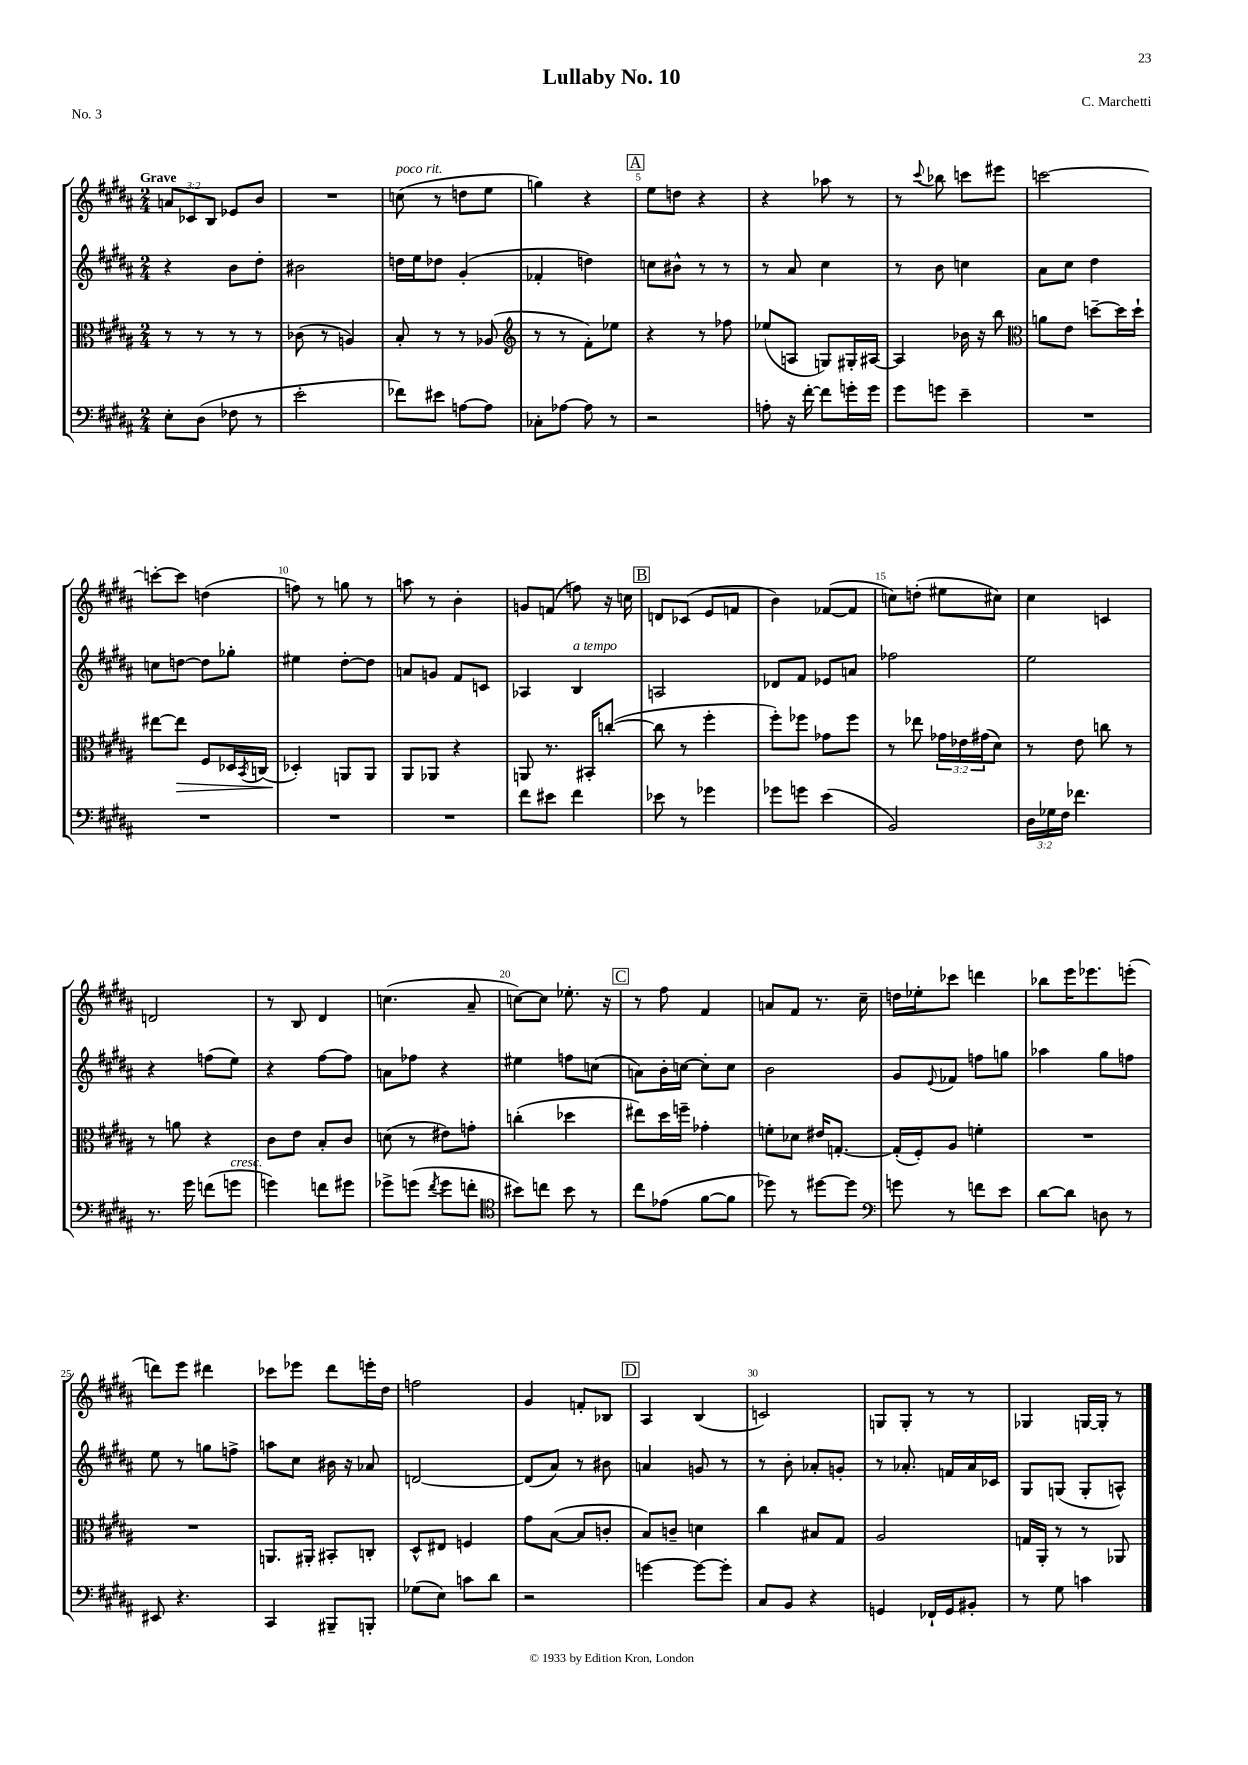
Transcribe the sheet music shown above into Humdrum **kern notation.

**kern	**kern	**kern	**kern
*staff4	*staff3	*staff2	*staff1
*clefF4	*clefC3	*clefG2	*clefG2
*k[f#c#g#d#a#]	*k[f#c#g#d#a#]	*k[f#c#g#d#a#]	*k[f#c#g#d#a#]
*M2/4	*M2/4	*M2/4	*M2/4
8E'\L	8r	4r	12a/L
.	.	.	12c-/
(8D#\J	8r	.	.
.	.	.	12B/J
8F-\	8r	8b\L	8e-/L
8r	8r	8dd#'\J	8b/J
=	=	=	=
2e'\	(8c-\	2b#\	2r
.	8r	.	.
.	4A/)	.	.
=	=	=	=
8f-\L)	8B'/	16dd\LL	(8cc\
.	.	16ee\J	.
8e#\J	8r	8dd-\J	8r
[8A\L	8r	(4g#'/	8dd\L
8A\]J	(8A-/	.	8ee\J
=	=	=	=
*	*clefG2	*	*
8C-'\L	8r	4f-'/	4gg\)
[8A-\J	8r	.	.
8A-\]	8f#'\L)	4dd\)	4r
8r	8ee-\J	.	.
=	=	=	=
2r	4r	8cc\L	8ee\L
.	.	8b#^^\J	8dd\J
.	8r	8r	4r
.	8ff-\	8r	.
=	=	=	=
8A'\	(8ee-/L	8r	4r
16r	8A/J	8a#/	.
[16f#'\	.	.	.
8f#\]L	8G/L)	4cc#\	8aa-\
16g'\L	16G#'/L	.	8r
16g\JJ	[16A#/JJ	.	.
=	=	=	=
8g#\L	4A#/]	8r	8r
.	.	.	8qqccc#/
8g\J	.	8b\	8bb-\
4e~\	16b-\	4cc\	8ccc\L
.	16r	.	.
.	8bb\	.	8eee#\J
=	=	=	=
*	*clefC3	*	*
2r	8a\L	8a#\L	[2ccc\
.	8e\J	8cc#\J	.
.	[8dd~\L	4dd#\	.
.	16dd\]L	.	.
.	16dd`\JJ	.	.
=	=	=	=
2r	[8ee#\L	8cc\L	8ccc'\_L
.	8ee#\]J	[8dd\J	8ccc\]J
.	8F#/L	8dd\]L	(4dd\
.	16D-/L	8gg-'\J	.
.	8qBB/	.	.
.	(16C/JJ	.	.
=	=	=	=
2r	4D-'/)	4ee#\	8ff\)
.	.	.	8r
.	8AA/L	[8dd#'\L	8gg\
.	8AA/J	8dd#\]J	8r
=	=	=	=
2r	8AA#/L	8a/L	8aa\
.	8AA-/J	8g/J	8r
.	4r	8f#/L	4b'\
.	.	8c/J	.
=	=	=	=
8f#\L	8AA/	4A-/	8g/L
8e#\J	8.r	.	(8f/J
4f#\	.	4B/	8ff\)
.	16BB#'/LK	.	.
.	([8cc'/J	.	16r
.	.	.	16cc\
=	=	=	=
8e-\	8cc\]	2A/	8d/L
8r	8r	.	(8c-/J
4g-\	4ff#'\	.	8e/L
.	.	.	8f/J
=	=	=	=
8g-\L	8ff#'\L)	8d-/L	4b\)
8g\J	8ff-\J	8f#/J	.
(4e\	8g-\L	8e-/L	([8f-/L
.	8ff-\J	8a/J	8f-/]J
=	=	=	=
2BB/)	8r	2ff-\	8cc\L)
.	8ee-\	.	(8dd'\J
.	24g-\LL	.	8ee#\L
.	24e-\	.	.
.	(24g#\J	.	.
.	8d#\J)	.	8cc#\J)
=	=	=	=
24D#\LL	8r	2ee\	4cc#\
24G-\	.	.	.
24F#\JJ	.	.	.
4.f-\	8e\	.	.
.	8cc\	.	4c/
.	8r	.	.
=	=	=	=
8.r	8r	4r	2d/
.	8a\	.	.
16g#\	.	.	.
(8f\L	4r	(8ff\L	.
8g\J	.	8ee\J)	.
=	=	=	=
4g\)	8c#\L	4r	8r
.	8e\J	.	8B/
8f\L	8B'/L	[8ff#\L	4d#/
8g#\J	8c#/J	8ff#\]J	.
=	=	=	=
8g-^\L	(8d\	8a\L	(4.cc\
(8g\J	8r	8ff-\J	.
8qf#/	.	.	.
8g\L	8e#\L)	4r	.
8f'\J	8g'\J	.	8a#~/
=	=	=	=
*clefC4	*	*	*
8b#\L)	(4cc'\	4ee#\	[8cc\L)
8cc\J	.	.	8cc\]J
8b#\	4dd-\	8ff\L	8.ee-'\
8r	.	(8cc\J	.
.	.	.	16r
=	=	=	=
8cc#\L	8ee#\L)	8a\L)	8r
(8e-\J	16dd#\L	16b'\L	8ff#\
.	16ff~\JJ	[16cc\JJ	.
[8f#\L	4g-'\	8cc'\]L	4f#/
8f#\]J	.	8cc\J	.
=	=	=	=
8dd-\)	8f'\L	2b\	8a/L
8r	8d-\J	.	8f#/J
[8dd#\L	16e#/LK	.	8.r
.	[8.G'/J	.	.
8dd#\]J	.	.	.
.	.	.	16cc#~\
=	=	=	=
*clefF4	*	*	*
8g\	(16G'/]LL	8g#/L	16dd\LL
.	16F#'/J)	.	16ee-'\J
.	.	8qqe/	.
8r	8A#/J	8f-/J	8ccc-\J
8f\L	4f'\	8ff\L	4ddd\
8e\J	.	8gg\J	.
=	=	=	=
[8d#\L	2r	4aa-\	8bb-\L
8d#\]J	.	.	16eee\K
.	.	.	8.eee-\
8D\	.	8gg#\L	.
8r	.	8ff\J	(8eee'\J
=	=	=	=
8EE#/	2r	8ee\	8ddd\L)
4.r	.	8r	8eee\J
.	.	8gg\L	4ddd#\
.	.	8ff^\J	.
=	=	=	=
4CC#/	8.AA/L	8aa\L	8ccc-\L
.	.	8cc#\J	8eee-\J
.	16AA#'/Jk	.	.
8BBB#~/L	8BB#'/L	16b#\	8ddd#\L
.	.	16r	.
8BBB'/J	8C'/J	8a-/	16eee'\L
.	.	.	16dd#\JJ
=	=	=	=
(8G-\L	8D#^^/L	[2d/	2ff\
8E\J)	8E#/J	.	.
8c\L	4F/	.	.
8d#\J	.	.	.
=	=	=	=
2r	8g#\L	(8d/]L	4g#/
.	([8B\J	8a#/J)	.
.	8B/]L	8r	8f'/L
.	8c'/J	8b#\	8B-/J
=	=	=	=
[4g\	8B/L)	4a/	4A#/
.	8c~/J	.	.
8g\_L	4d\	8g/	(4B/
8g'\]J	.	8r	.
=	=	=	=
8C#/L	4cc#\	8r	2c/)
8BB/J	.	8b'\	.
4r	8B#/L	8a-'/L	.
.	8G#/J	8g'/J	.
=	=	=	=
4GG/	2A#/	8r	8G/L
.	.	8.a-'/	8G'/J
16FF-`/LL	.	.	8r
16GG/J	.	16f/LL	.
8BB#'/J	.	16a-/	8r
.	.	16c-/JJ	.
=	=	=	=
8r	16G/LL	8G#/L	4G-/
.	16AA#'/JJ	.	.
8G#\	8r	(8G/J	.
4c\	8r	8G'/L	[16G/LL
.	.	.	16G'/]JJ
.	8AA-/	8A^^/J)	8r
==	==	==	==
*-	*-	*-	*-
